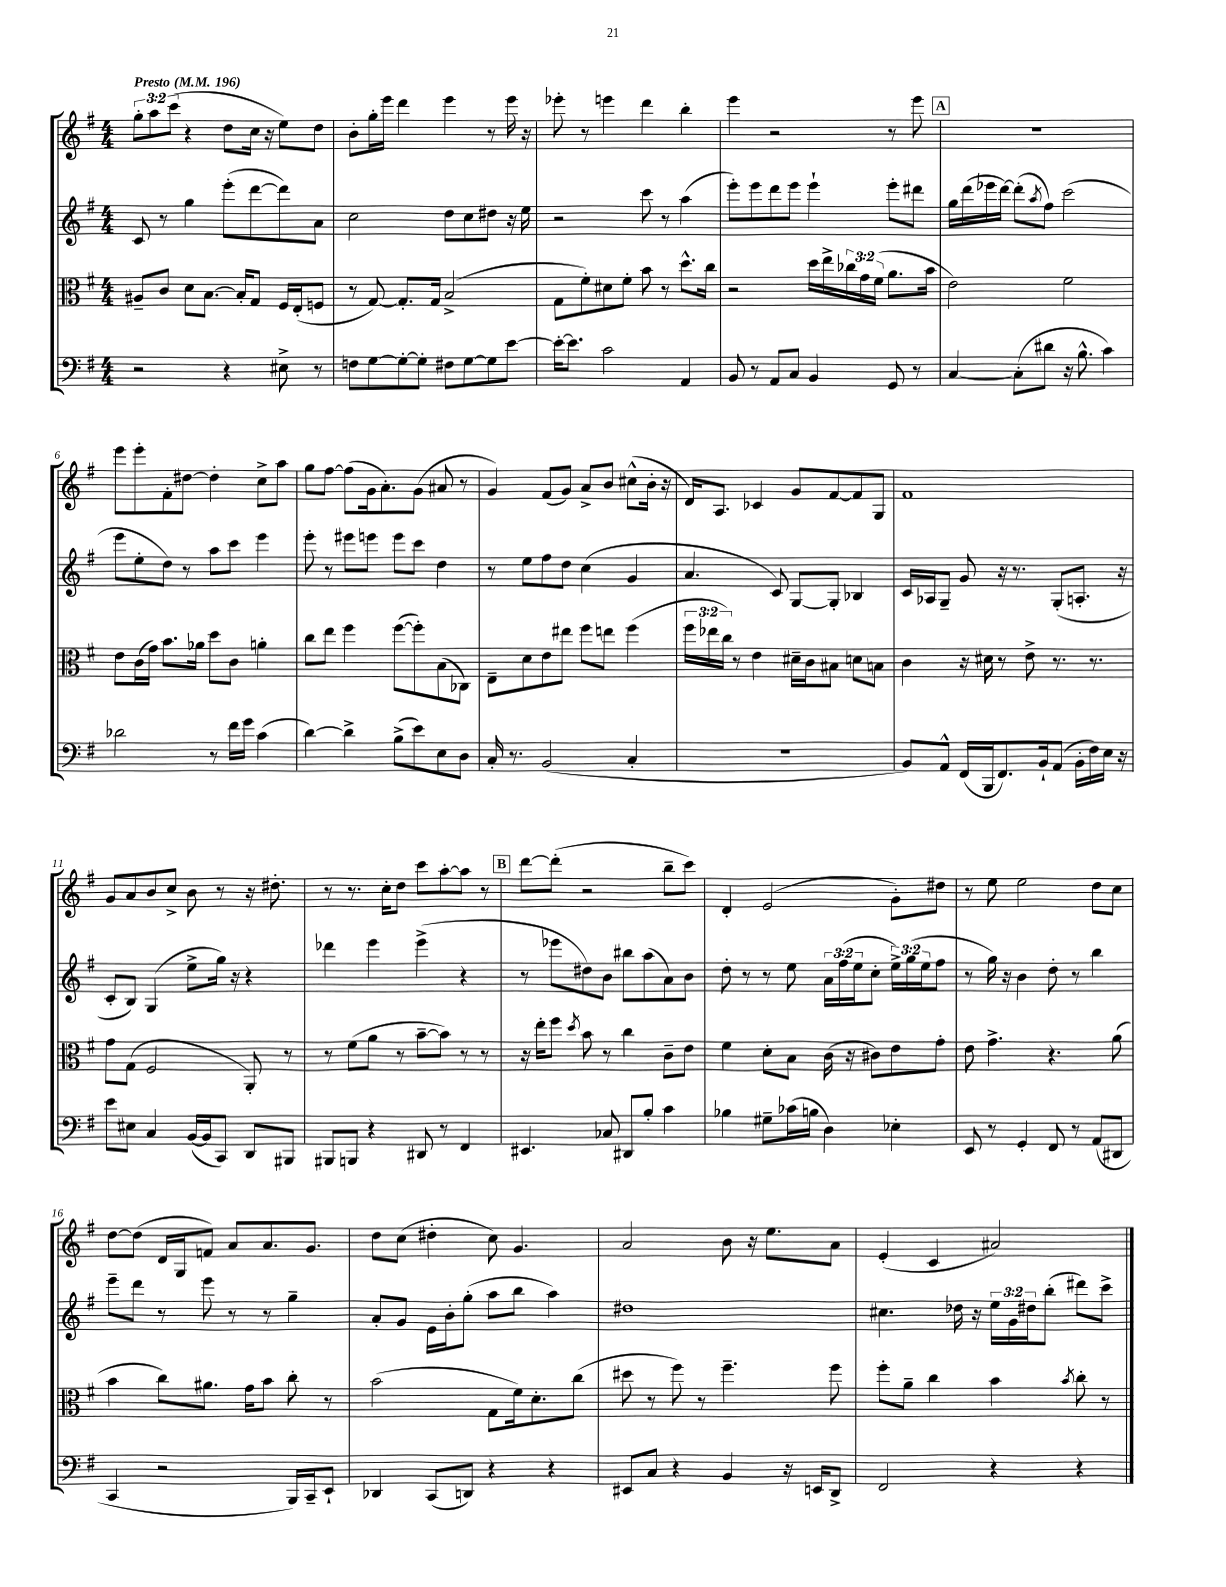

**kern	**kern	**kern	**kern
*staff4	*staff3	*staff2	*staff1
*clefF4	*clefC3	*clefG2	*clefG2
*k[f#]	*k[f#]	*k[f#]	*k[f#]
*M4/4	*M4/4	*M4/4	*M4/4
*MM196	*MM196	*MM196	*MM196
2r	8A#~	8c	12gg'
.	.	.	12aa
.	8c	8r	.
.	.	.	(12ccc
.	8d	4gg	4r
.	[8.B	.	.
4r	.	(8eee'	8dd
.	16B']	.	.
.	8G	[8ddd	16cc
.	.	.	16r
8E#^	16F#	8ddd])	8ee)
.	(16E'	.	.
8r	8F	8a	8dd
=	=	=	=
8F	8r	2cc	8b'
[8G	[8G)	.	16gg'
.	.	.	16eee
8G'_	8.G']	.	4ddd
8G']	.	.	.
.	16G	.	.
8F#	(2B^	8dd	4eee
[8G	.	8cc	.
8G]	.	8dd#	8r
[8e	.	16r	16eee
.	.	16ee	16r
=	=	=	=
16e'_	8G	2r	8eee-'
8.e]	.	.	.
.	8f#')	.	8r
2c	8d#	.	4eee
.	8f#'	.	.
.	8b	8ccc	4ddd
.	8r	8r	.
4AA	8.dd^^	(4aa	4bb'
.	16cc	.	.
=	=	=	=
8BB	2r	8eee')	4eee
8r	.	8eee	.
8AA	.	8ddd	2r
8C	.	8eee	.
4BB	16dd	4eee`	.
.	16ee^	.	.
.	24cc-	.	.
.	24g	.	.
.	(24f#	.	.
8GG	8.a	8eee'	8r
8r	.	8ddd#	8eee
.	16b	.	.
=	=	=	=
[4C	2e)	16gg	1r
.	.	(16ddd	.
.	.	16eee-	.
.	.	[16ddd)	.
(8C']	.	(8ddd']	.
.	.	8qaa	.
8d#	.	8ff#)	.
16r	2f#	(2ccc	.
8.B^^	.	.	.
4c)	.	.	.
=	=	=	=
2d-	8e	8eee	8eee
.	(16c	8ee'	8eee'
.	16g)	.	.
.	8.b	8dd)	8f#'
.	.	8r	[8dd#
.	16a-	.	.
8r	8dd	8aa	4dd#']
16f#	8c	8ccc	.
16g	.	.	.
(4c	4a'	4eee	8cc^
.	.	.	8aa
=	=	=	=
[4d)	8cc	8eee'	8gg
.	8ee	8r	[8ff#
4d^]	4ff#	8eee#	(8ff#]
.	.	8eee	16g
.	.	.	8.a')
(8B^	([8ff#	8eee	.
8e)	8ff#'])	8ccc	(8g
8E	(8B	4dd	8a#
8D	8C-)	.	8r
=	=	=	=
16C'	8E~	8r	4g)
8.r	.	.	.
.	8d	8ee	.
(2BB	8e	8ff#	(8f#
.	8ee#	8dd	8g)
.	8ff#	(4cc	8a^
.	8ee	.	8b
4C'	(4ff#	4g	(8cc#^^
.	.	.	16b'
.	.	.	16r
=	=	=	=
1r	24ff#	4.a	16d)
.	24ee-	.	.
.	.	.	8.A
.	24cc)	.	.
.	8r	.	.
.	4e	.	4c-
.	.	8c)	.
.	16d#~	[8G	8g
.	16c	.	.
.	8B#	8G']	[8f#
.	8d	4B-	8f#]
.	8B	.	8G
=	=	=	=
8BB)	4c	16c	1f#
.	.	16A-	.
8AA^^	.	8G~	.
(16FF#	16r	8g	.
16BBB	16d#	.	.
8.FF#)	8r	16r	.
.	.	8.r	.
.	8e^	.	.
16BB`	.	.	.
(8AA	8.r	(8G'	.
16BB'	.	8.A'	.
16F#)	8.r	.	.
16E	.	.	.
16r	.	16r	.
=	=	=	=
8e	8g	8c'	8g
8E#	(8G	8B)	8a
4C	2F#	(4G	8b
.	.	.	8cc^
([16BB	.	8ee^	8b
16BB]	.	.	.
8CC)	.	16gg)	8r
.	.	16r	.
8DD	8AA')	4r	16r
.	.	.	8.dd#'
8BBB#	8r	.	.
=	=	=	=
8BBB#	8r	4ddd-	8r
8BBB	(8f#	.	8.r
4r	8a	4eee	.
.	.	.	16cc'
.	8r	.	8dd
8DD#	[8b~	(4eee^	8ccc
8r	8b])	.	[8aa'
4FF#	8r	4r	8aa]
.	8r	.	8r
=	=	=	=
4.EE#	16r	8r	[8ddd
.	16ee'	.	.
.	8ff#	8eee-	(8ddd']
.	8qdd	.	.
.	8b	8dd#)	2r
8C-	8r	8b	.
8DD#	4cc	8bb#	.
8B'	.	(8aa	.
4c	8c~	8a)	8bb~
.	8e	8b	8ccc)
=	=	=	=
4B-	4f#	8dd'	4d'
.	.	8r	.
8G#~	8d'	8r	(2e
(16c-	8B	8ee	.
16B	.	.	.
4D)	(16c	24a	.
.	.	(24ff#	.
.	16r	.	.
.	.	24ee	.
.	8c#)	8cc'	.
4E-'	8e	24ee^)	8g')
.	.	(24gg	.
.	.	24ee	.
.	8g'	8ff#	8dd#
=	=	=	=
8EE	8e	8r	8r
8r	4.g^	16gg)	8ee
.	.	16r	.
4GG'	.	4b	2ee
8FF#	4.r	8dd'	.
8r	.	8r	.
(8AA	.	4bb	8dd
8DD#	(8a	.	8cc
=	=	=	=
4CC	4b	8eee~	[8dd
.	.	8ddd	(8dd]
2r	8cc)	8r	16d
.	.	.	16G
.	8.a#	8eee	8f)
.	.	8r	8a
.	16g	.	.
.	8b	8r	8.a
16BBB)	8cc'	4gg~	.
16CC~	.	.	8.g
8EE`	8r	.	.
=	=	=	=
4DD-	(2b	8a'	8dd
.	.	8g	(8cc
(8CC	.	16e	4dd#'
.	.	16b'	.
8DD)	.	(8gg'	.
4r	8G	8aa	8cc)
.	16f#)	8bb	4.g
.	8.d'	.	.
4r	.	4aa)	.
.	(8cc	.	.
=	=	=	=
8EE#	8dd#	1dd#	2a
8C	8r	.	.
4r	8ff#)	.	.
.	8r	.	.
4BB	4.ff#~	.	8b
.	.	.	16r
.	.	.	8.ee
16r	.	.	.
16EE	.	.	.
8DD^	8ff#	.	8a
=	=	=	=
2FF#	8ff#'	4.cc#	(4e'
.	8a~	.	.
.	4cc	.	4c
.	.	16dd-	.
.	.	16r	.
4r	4b	24ee	2a#)
.	.	24g	.
.	.	24dd#	.
.	.	(8bb'	.
.	8qb	.	.
4r	8cc'	8ddd#)	.
.	8r	8ccc^	.
==	==	==	==
*-	*-	*-	*-
